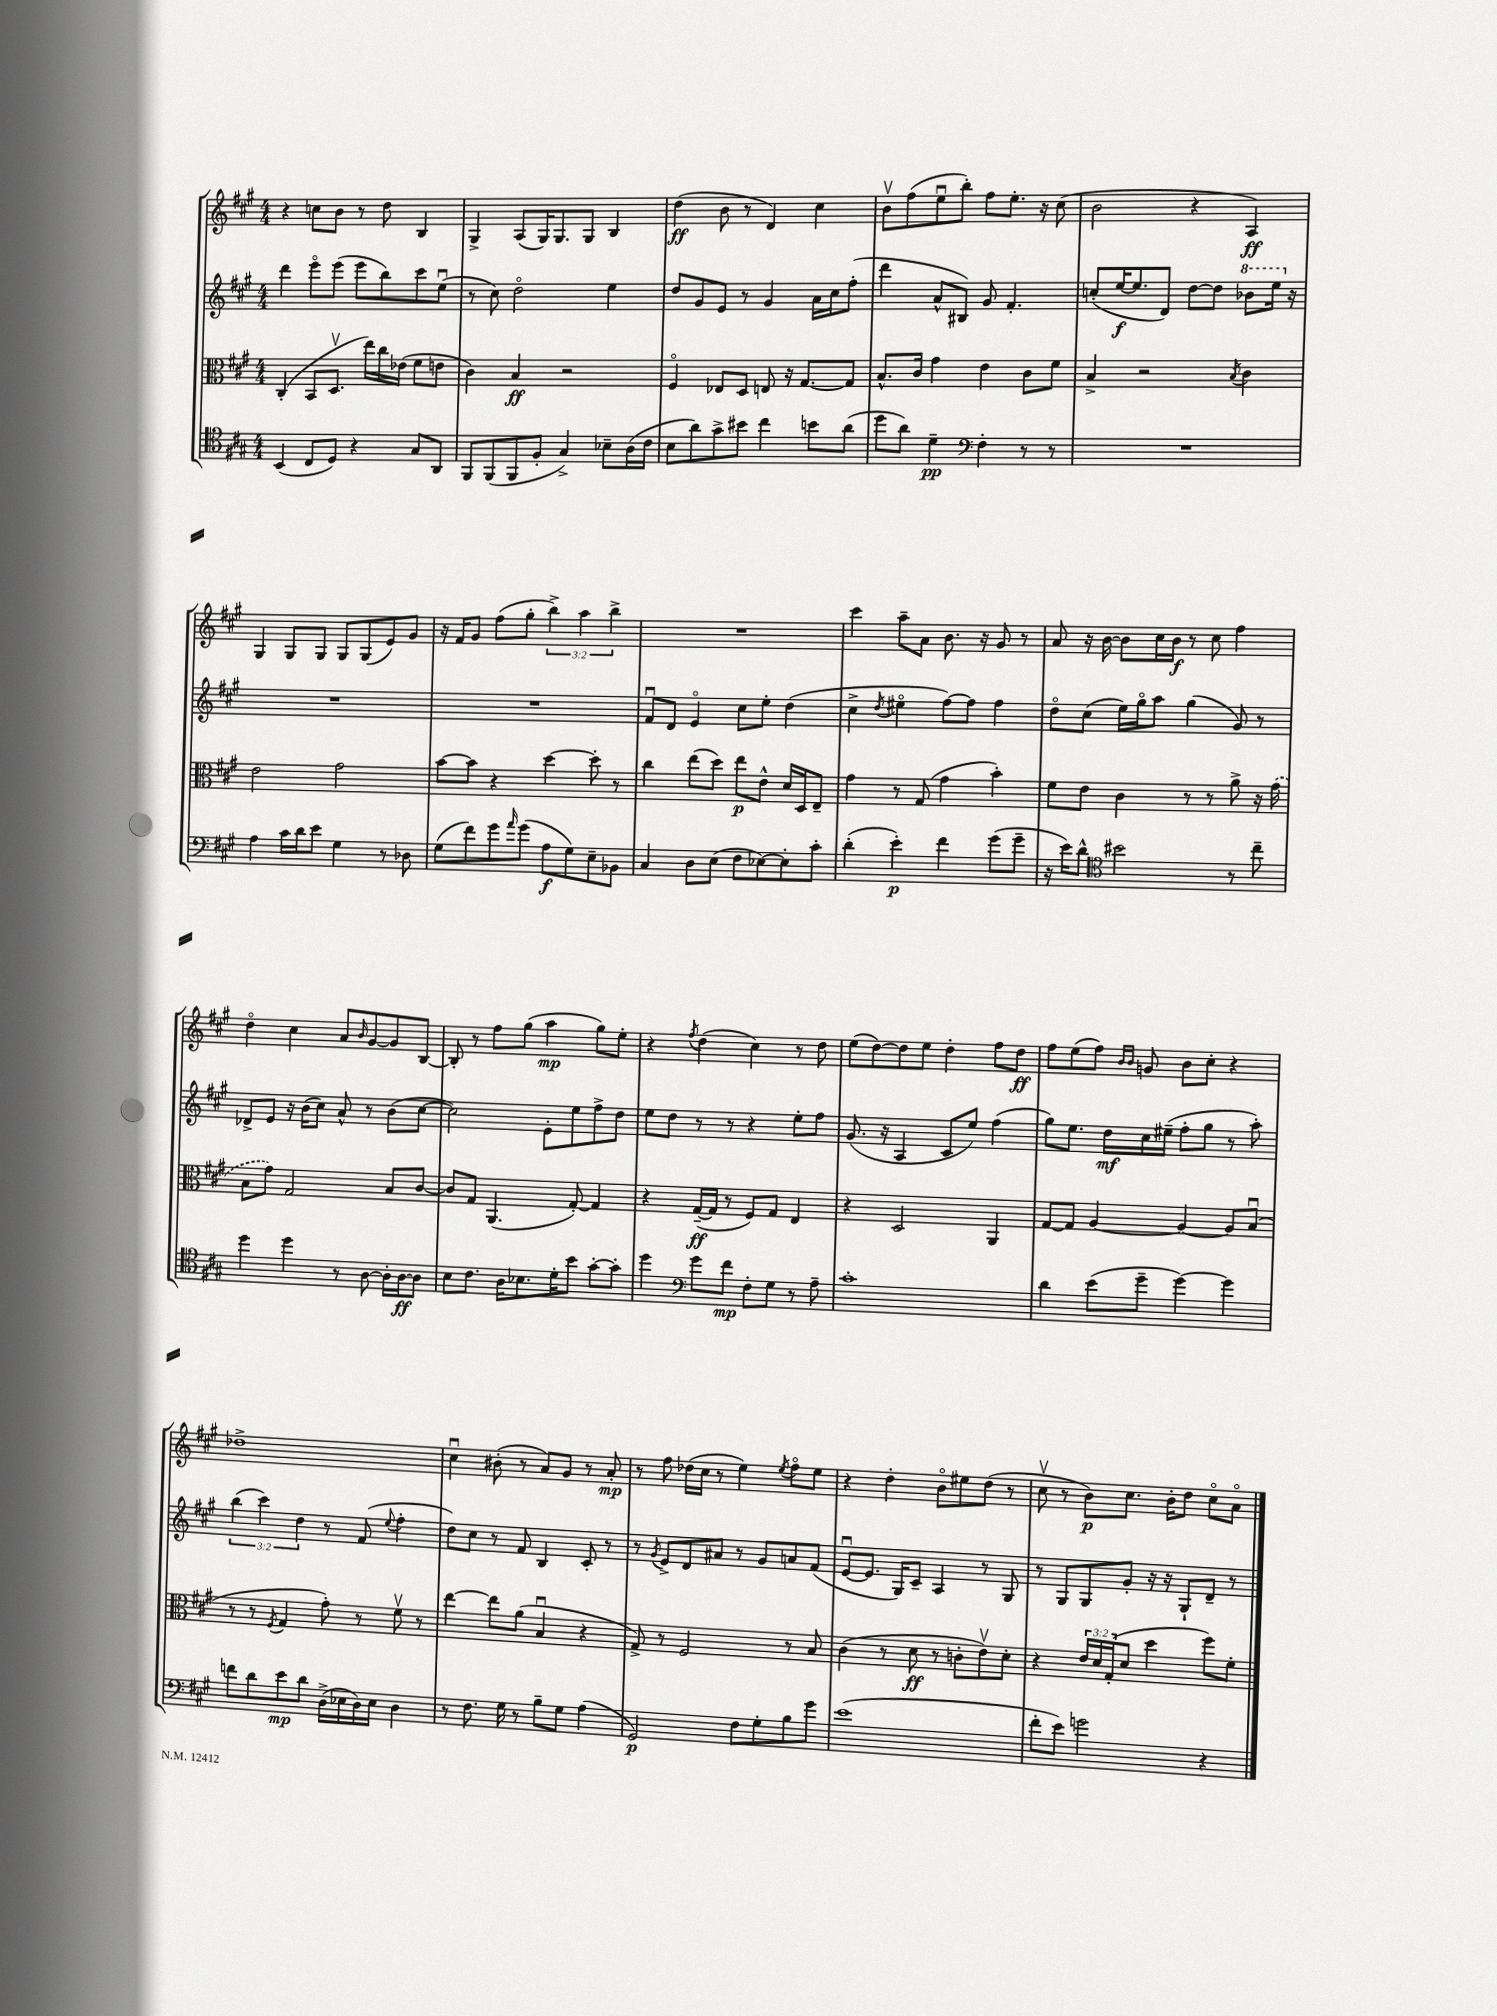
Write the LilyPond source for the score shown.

<<
\new StaffGroup <<
\new Staff = "s0" {
    \clef treble \key a \major \numericTimeSignature \time 4/4 \override Staff.TupletNumber.text = #tuplet-number::calc-fraction-text
    r4 c''8 b'8 r8 d''8 b4 |
    gis4-> a8( gis16) gis8. gis8 b4 |
    d''4\ff( b'8 r8 d'4) cis''4 |
    b'8\upbow fis''8( e''8\downbow b''8-.) fis''8 e''8.-. r16 cis''8( |
    b'2 r4 a4\ff) |
    gis4 gis8 gis8 gis8 gis8( e'8) gis'8 |
    r16 fis'16 gis'8 fis''8( gis''8-. \tuplet 3/2 { b''4->) a''4 b''4-> } |
    R1 |
    cis'''4 a''8-- a'8 b'8. r16 gis'8 r8 |
    a'8 r16 b'16~ b'8 cis''16 b'16\f r8 cis''8 fis''4 |
    d''4\flageolet cis''4 a'8 \grace { b'16 } gis'8~ gis'8 b8~ |
    b8-. r8 fis''8 gis''8( a''4\mp gis''8) e''8-. |
    r4 \acciaccatura { fis''8 } d''4( cis''4) r8 d''8 |
    e''8( d''8~) d''8 e''8 d''4-. fis''8 d''8\ff |
    fis''8 e''8( fis''8) \grace { b'16 b'16 } g'8 b'8 cis''8-. r4 |
    des''1-> |
    cis''4\downbow bis'8-.( r8 a'8) gis'8 r8 a'8-.\mp |
    r8 fis''8 des''16( cis''16 r8 e''4) \acciaccatura { e''8 } fis''8\flageolet e''8 |
    r4 d''4-. b'8\flageolet eis''8 d''8( r8 |
    cis''8\upbow r8 b'8\p) cis''8. b'16-. d''8 cis''8\flageolet a'8\flageolet \bar "|." |
}
\new Staff = "s1" {
    \clef treble \key a \major \numericTimeSignature \time 4/4 \override Staff.TupletNumber.text = #tuplet-number::calc-fraction-text
    d'''4 e'''8\flageolet e'''8( e'''8 b''8) cis'''8 e''8\downbow( |
    r8 cis''8) d''2\flageolet e''4 |
    d''8 gis'8 e'8 r8 gis'4 a'16 cis''16 fis''8-.( |
    d'''4 a'8-^ bis8) gis'8 fis'4.-. |
    c''8-.( e''16~\f e''8. d'8) d''8~ d''8 \ottava #1 bes''8 e'''16 \ottava #0 r16 |
    R1 |
    R1 |
    fis'8\downbow d'8 e'4\flageolet cis''8 e''8-. d''4( |
    cis''4-> \acciaccatura { d''8 } eis''4\flageolet fis''8~) fis''8 fis''4 |
    d''8\flageolet cis''8( e''16) gis''16\flageolet a''8 gis''4( gis'8) r8 |
    des'8-> e'8 r16 b'16( cis''8) a'8-^ r8 b'8( cis''8~ |
    cis''2) e'8-. e''8 fis''8-> d''8 |
    e''8 d''8 r8 r8 r4 e''8-. fis''8 |
    gis'8.( r16 a4 cis'8 e''8) fis''4( |
    gis''8) e''8. d''16\mf cis''16 eis''16--( fis''8-. gis''8 r8 a''8-.) |
    \tuplet 3/2 { b''4( cis'''4) d''4 } r8 fis'8( \appoggiatura { e''8 } fis''4-. |
    d''8) cis''8 r8 fis'8 b4 cis'8-. r8 |
    r8 \acciaccatura { gis'8 } e'8-> d'8 ais'8 r8 gis'8 a'8 fis'8( |
    e'8~\downbow e'8. gis16) cis'8-- a4 r8 gis8 |
    r8 gis8 gis8 gis'8-. r16 r16 gis8-! d'8-- r8 \bar "|." |
}
\new Staff = "s2" {
    \clef alto \key a \major \numericTimeSignature \time 4/4 \override Staff.TupletNumber.text = #tuplet-number::calc-fraction-text
    cis4-.( b,8 d8.\upbow e''16) cis''16 ees'16( fis'8 e'8 |
    cis'4) b4\ff r2 |
    fis4\flageolet ees8 d8 e8 r16 gis8.~ gis8 |
    b8.-^ cis'16 gis'4 e'4 cis'8 fis'8 |
    b4-> r2 \acciaccatura { b8 } cis'4 |
    e'2 gis'2 |
    b'8~ b'8 r4 d''4~ d''8-. r8 |
    cis''4 e''8( d''8) e''8\p e'8-^ d'16 d16 e8-- |
    gis'4 r8 gis8( gis'4 b'4-.) |
    fis'8 e'8 cis'4 r8 r8 a'8-> r16 \once \slurDashed gis'16( |
    b8 gis'8) gis2 b8 cis'8~ |
    cis'8 gis8 a,4.( gis8~-.) gis4 |
    r4 gis16~--\ff( gis16 r8 fis8) gis8 e4 |
    r4 d2 a,4 |
    gis8~ gis8 a4~ a4~ a8 b8\downbow( |
    r8 r8 \acciaccatura { fis8 } gis4 gis'8-.) r8 fis'8\upbow r8 |
    e''4~ e''8 a'8( b4\downbow r4 |
    gis8->) r8 fis2 r8 b8 |
    cis'4( r8 d'8\ff r8 c'8-. e'8\upbow) d'8-. |
    r4 \tuplet 3/2 { e'16 d'16 gis16-.( } d'8 d''4 fis''8) fis'8-. \bar "|." |
}
\new Staff = "s3" {
    \clef tenor \key a \major \numericTimeSignature \time 4/4
    b,4( cis8 d8) r4 gis8 a,8 |
    fis,8 fis,8( fis,8 fis8-. gis4->) bes8-- a16( cis'16 |
    b8 a'8) gis'8-> bis'8 cis''4 b'8 a'8( |
    d''8 a'8) d'4--\pp \clef bass fis4-. r8 r8 |
    R1 |
    a4 cis'16 d'16 e'8 gis4 r8 des8 |
    gis8( fis'8) gis'8 \grace { a'16 } gis'8( a8\f gis8) e8-- bes,8 |
    cis4 d8 e8( fis8 ees8~) ees8-. cis'8-. |
    d'4-.( e'4-.\p) fis'4 gis'8( gis'8-- |
    r16 e'16) d'8-^ \clef tenor bis'2 r8 cis''8-- |
    d''4 d''4 r8 a8~ a16-. a16~\ff a8 |
    b8 cis'8. a16 bes8. d'16-. b'8 gis'8~-. gis'8-. |
    d''4 \clef bass gis'8 fis'8\mp fis8-. gis8 r8 a8-- |
    cis'1-. |
    d'4 e'8( gis'8-- gis'4~) gis'4 |
    f'8 d'8 e'8\mp d'8 d16->( ees16 d16) ees16 d4 |
    r8 fis8. gis16 r8 b8-- gis8 a4( |
    gis,2\p) fis8 gis8-. b8 gis'8 |
    e'1( |
    fis'8-. e'8) g'2 r4 \bar "|." |
}
>>
>>
\layout { \context { \Score \remove "Bar_number_engraver" } }
